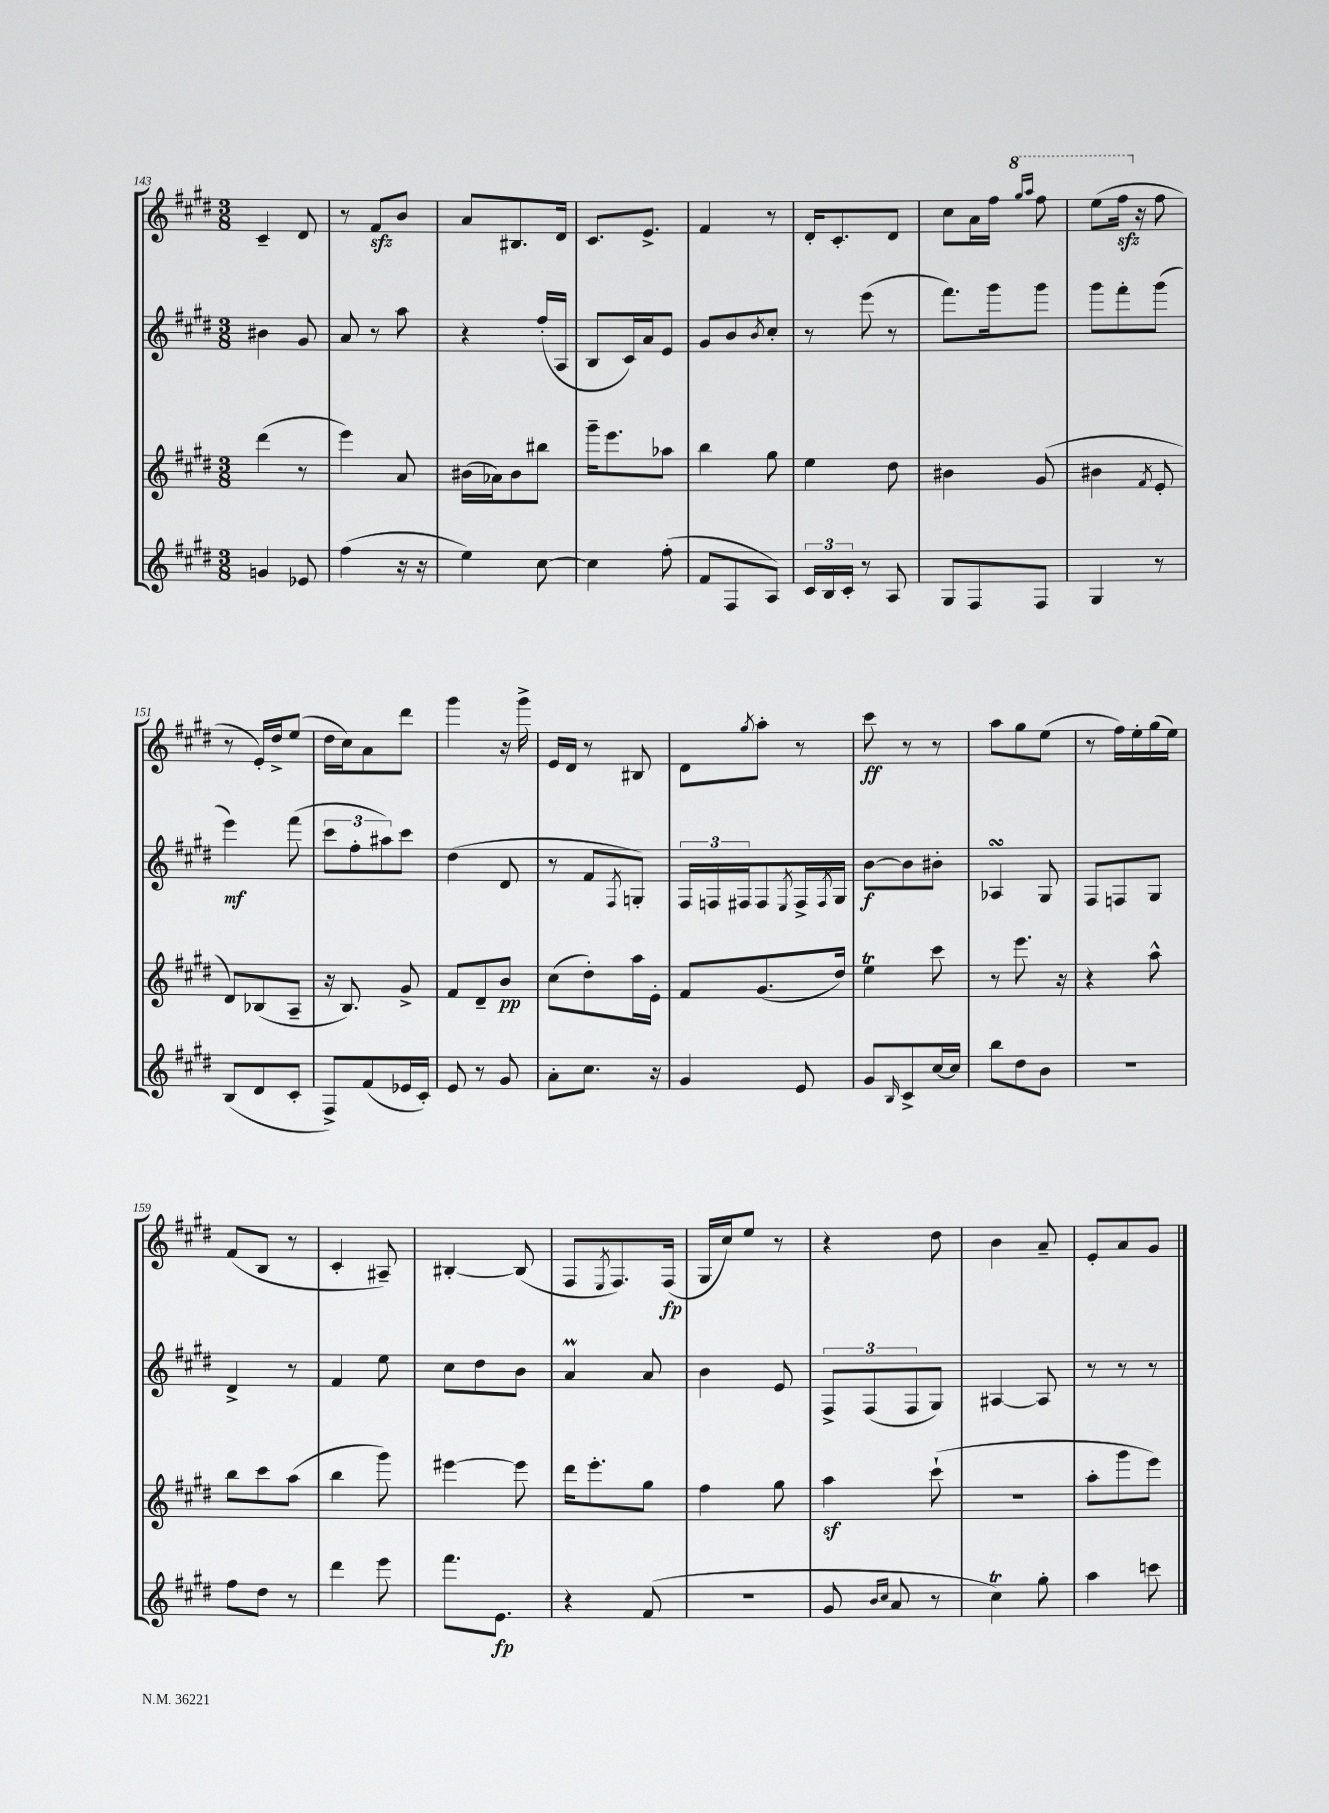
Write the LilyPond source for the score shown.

<<
\new StaffGroup <<
\new Staff = "s0" {
    \clef treble \key e \major \numericTimeSignature \time 3/8
    cis'4-- dis'8 |
    r8 fis'8\sfz b'8 |
    a'8 bis8. dis'16 |
    cis'8. e'8.-> |
    fis'4 r8 |
    dis'16-. cis'8.-. dis'8 |
    cis''8 a'16 fis''16 \ottava #1 \grace { gis'''16 a'''16 } fis'''8 |
    e'''8( fis'''16\sfz \ottava #0 r16 fis''8 |
    r8 e'16-.) dis''16-> e''8( |
    dis''16 cis''16) a'8 dis'''8 |
    gis'''4 r16 gis'''16-> |
    e'16 dis'16 r8 bis8 |
    dis'8 \acciaccatura { gis''8 } a''8-. r8 |
    cis'''8\ff r8 r8 |
    a''8 gis''8 e''8( |
    r8 fis''16) e''16-. gis''16( e''16) |
    fis'8( b8 r8 |
    cis'4-. ais8--) |
    bis4~-. bis8( |
    fis8 \acciaccatura { e8 } fis8.) fis16\fp( |
    gis16 cis''16) e''8 r8 |
    r4 dis''8 |
    b'4 a'8-- |
    e'8-. a'8 gis'8 \bar "|." |
}
\new Staff = "s1" {
    \clef treble \key e \major \numericTimeSignature \time 3/8
    bis'4 gis'8 |
    a'8 r8 a''8 |
    r4 fis''16-.( a16 |
    b8 cis'16) a'16 e'8 |
    gis'8 b'8 \acciaccatura { b'8 } cis''8-. |
    r8 e'''8( r8 |
    fis'''8.) gis'''16 gis'''8 |
    gis'''8 fis'''8-. gis'''8( |
    e'''4\mf) fis'''8( |
    \tuplet 3/2 { cis'''8 fis''8-. ais''8) } cis'''8 |
    dis''4( dis'8 |
    r8 fis'8 \acciaccatura { fis8 } g8-.) |
    \tuplet 3/2 { fis16 f16 fis16 } fis8 \acciaccatura { e8 } fis16-> \acciaccatura { fis8 } gis16 |
    b'8~\f b'8 bis'8-. |
    aes4\turn gis8 |
    fis8 f8 gis8 |
    dis'4-> r8 |
    fis'4 e''8 |
    cis''8 dis''8 b'8 |
    a'4\prall a'8 |
    b'4 e'8 |
    \tuplet 3/2 { fis8-> fis8( fis8 } gis8) |
    ais4~ ais8 |
    r8 r8 r8 \bar "|." |
}
\new Staff = "s2" {
    \clef treble \key e \major \numericTimeSignature \time 3/8
    dis'''4( r8 |
    e'''4) a'8 |
    bis'16( aes'16) bis'8 bis''8 |
    gis'''16-- e'''8. aes''8 |
    b''4 gis''8 |
    e''4 dis''8 |
    bis'4 gis'8( |
    bis'4 \acciaccatura { fis'8 } e'8-. |
    dis'8) bes8( a8-- |
    r16 b8.) gis'8-> |
    fis'8 dis'8-- b'8\pp |
    cis''8( dis''8-.) a''16 e'16-. |
    fis'8 gis'8.( dis''16) |
    e''4\trill cis'''8 |
    r8 e'''8. r16 |
    r4 a''8-^ |
    b''8 cis'''8 a''8( |
    b''4 gis'''8) |
    eis'''4~ eis'''8 |
    dis'''16 e'''8.-. gis''8 |
    fis''4 gis''8 |
    a''4\sf cis'''8-!( |
    R4. |
    a''8-. gis'''8 e'''8) \bar "|." |
}
\new Staff = "s3" {
    \clef treble \key e \major \numericTimeSignature \time 3/8
    g'4 ees'8 |
    fis''4( r16 r16 |
    e''4) cis''8~ |
    cis''4 fis''8-.( |
    fis'8 fis8 a8) |
    \tuplet 3/2 { cis'16 b16 cis'16-. } r8 a8 |
    gis8 fis8 fis8 |
    gis4 r8 |
    b8( dis'8 cis'8-. |
    fis8->) fis'8( ees'16 cis'16-.) |
    e'8 r8 gis'8 |
    a'8-. cis''8. r16 |
    gis'4 e'8 |
    gis'8 \grace { b16 } cis'8-> cis''16~ cis''16 |
    b''8 dis''8 b'8 |
    R4. |
    fis''8 dis''8 r8 |
    dis'''4 e'''8 |
    fis'''8. e'8.\fp |
    r4 fis'8( |
    R4. |
    gis'8 \grace { b'16 cis''16 } a'8 r8 |
    cis''4\trill) gis''8-. |
    a''4 c'''8 \bar "|." |
}
>>
>>
\layout { \context { \Score currentBarNumber = #143 } }
